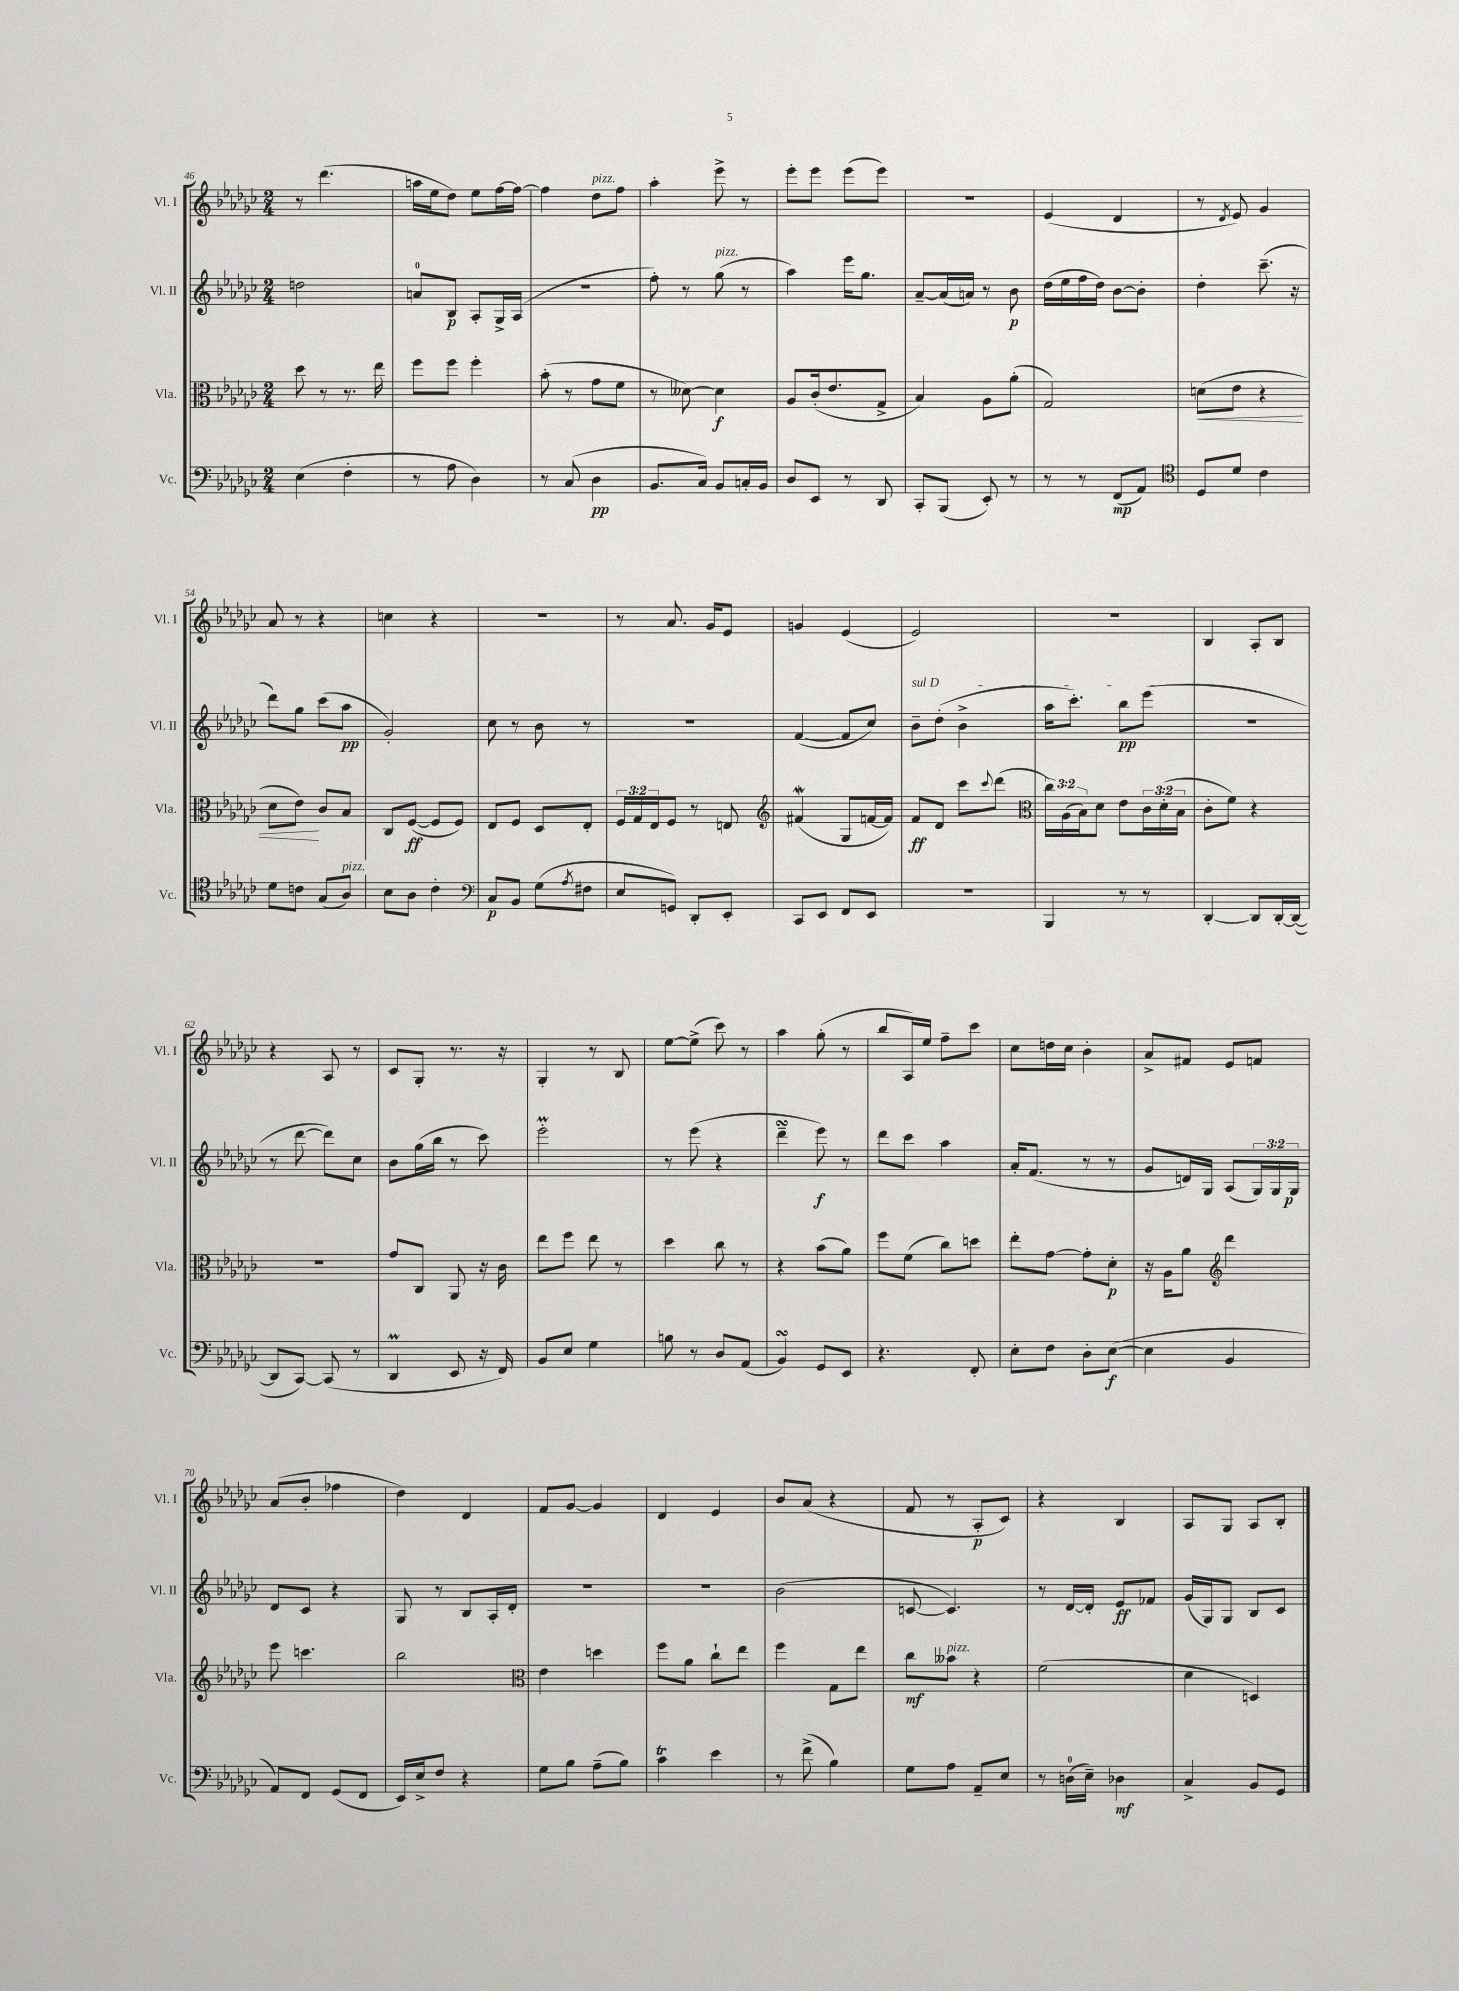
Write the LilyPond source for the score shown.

<<
\new StaffGroup <<
\new Staff = "s0" \with { instrumentName = "Vl. I" shortInstrumentName = "Vl. I" } {
    \clef treble \key ges \major \numericTimeSignature \time 2/4
    r8 des'''4.( |
    a''16 ees''16 des''8) ees''8 f''16~ f''16~ |
    f''4 des''8^\markup { \italic "pizz." } f''8 |
    aes''4-. ees'''8-> r8 |
    ees'''8-. ees'''8 ees'''8( ees'''8) |
    r2 |
    ees'4( des'4 |
    r8 \acciaccatura { des'8 } ees'8) ges'4 |
    aes'8 r8 r4 |
    c''4 r4 |
    r2 |
    r8 aes'8. ges'16 ees'8 |
    g'4 ees'4( |
    ees'2) |
    r2 |
    bes4 aes8-. bes8 |
    r4 aes8 r8 |
    ces'8 ges8-. r8. r16 |
    ges4-. r8 bes8 |
    ees''8~ ees''8->( ces'''8) r8 |
    aes''4 ges''8-.( r8 |
    bes''8 aes16) ees''16 f''8-- ces'''8 |
    ces''8 d''16 ces''16 bes'4-. |
    aes'8-> fis'8 ees'8 f'8 |
    aes'8( bes'8-. fes''4 |
    des''4) des'4 |
    f'8 ges'8~ ges'4 |
    des'4 ees'4 |
    bes'8 aes'8( r4 |
    f'8 r8 aes8-.\p ces'8) |
    r4 bes4 |
    aes8 ges8 aes8 bes8-. \bar "|." |
}
\new Staff = "s1" \with { instrumentName = "Vl. II" shortInstrumentName = "Vl. II" } {
    \clef treble \key ges \major \numericTimeSignature \time 2/4 \override Staff.TupletNumber.text = #tuplet-number::calc-fraction-text
    d''2 |
    a'8-0 bes8\p aes8-. ges16-> aes16( |
    R2 |
    f''8-.) r8 ges''8^\markup { \italic "pizz." }( r8 |
    aes''4) ees'''16 ges''8. |
    aes'8~-- aes'16( a'16) r8 bes'8\p |
    des''16( ees''16 f''16 des''16) bes'8~ bes'8-. |
    des''4-. ces'''8.--( r16 |
    des'''8) ges''8 ces'''8( aes''8\pp |
    ges'2-.) |
    ces''8 r8 bes'8 r8 |
    R2 |
    f'4~( f'8 ces''8) |
    \once \override TextSpanner.bound-details.left.text = \markup { \italic "sul D" } bes'8--\startTextSpan des''8-.( bes'4-> |
    aes''16 ces'''8.-.) bes''8\pp ees'''8\stopTextSpan( |
    r2 |
    r8 des'''8~ des'''8) ces''8 |
    bes'8 ges''16( bes''16 r8 ces'''8) |
    ees'''2-.\prall |
    r8 ees'''8( r4 |
    des'''4--\turn ees'''8\f) r8 |
    des'''8 ces'''8 aes''4 |
    aes'16-. f'8.( r8 r8 |
    ges'8 d'16) ges16 aes8( \tuplet 3/2 { ges16) ges16 ges16\p } |
    des'8 ces'8 r4 |
    ges8 r8 bes8 aes16-. des'16-. |
    R2 |
    R2 |
    bes'2( |
    c'8~ c'4.) |
    r8 des'16~ des'16-. ees'8\ff fes'8 |
    ges'16( ges16) ges8 bes8 ces'8 \bar "|." |
}
\new Staff = "s2" \with { instrumentName = "Vla." shortInstrumentName = "Vla." } {
    \clef alto \key ges \major \numericTimeSignature \time 2/4 \override Staff.TupletNumber.text = #tuplet-number::calc-fraction-text
    des''8 r8 r8. ees''16 |
    f''8 f''8 f''4-. |
    bes'8-.( r8 ges'8 f'8 |
    r8 deses'8~) deses'4\f |
    aes8 ces'16-.( ees'8. ges8-> |
    bes4) aes8 aes'8-.( |
    ges2) |
    d'8\<( ees'8 r4 |
    des'8 ees'8\!) ces'8 bes8 |
    ces8 f8~\ff( f8 f8) |
    ees8 f8 des8 ees8-. |
    \tuplet 3/2 { f16 ges16 ees16 } f8 r8 e8 |
    \clef treble fis'4\mordent( ges8 f'16~ f'16) |
    f'8\ff des'8 ces'''8 \appoggiatura { ces'''8 } des'''8( |
    \clef alto \tuplet 3/2 { ces''16) aes16( bes16) } des'8 ees'8 \tuplet 3/2 { ces'16 des'16-.( bes16 } |
    ces'8-. f'8) r4 |
    r2 |
    ges'8 ces8 aes,8 r16 ces'16 |
    ees''8 f''8 ees''8 r8 |
    des''4 ces''8 r8 |
    r4 bes'8( aes'8) |
    f''8 f'8( ces''8) d''8 |
    ees''8-. ges'8~ ges'8-. des'8-.\p |
    r16 aes16 aes'8 \clef treble des'''4 |
    ees'''8 c'''4. |
    bes''2 |
    \clef alto ees'4 d''4 |
    f''8 aes'8 ces''8-! ees''8 |
    f''4 ges8 ees''8 |
    ces''8\mf beses'8^\markup { \italic "pizz." } r4 |
    f'2( |
    des'4 d4) \bar "|." |
}
\new Staff = "s3" \with { instrumentName = "Vc." shortInstrumentName = "Vc." } {
    \clef bass \key ges \major \numericTimeSignature \time 2/4
    ees4( f4-. |
    r8 aes8 des4) |
    r8 ces8( des4\pp |
    bes,8. ces16) bes,8 c16-. bes,16 |
    des8 ees,8 r8 des,8 |
    ces,8-. bes,,8( ees,8-.) r8 |
    r8 r8 f,8\mp( aes,8) |
    \clef tenor des8 des'8 ces'4 |
    des'8 c'8 ges8( aes8^\markup { \italic "pizz." }) |
    bes8 aes8 ces'4-. |
    \clef bass ces8\p bes,8 ges8( \acciaccatura { aes8 } fis8 |
    ees8 g,8) des,8-. ees,8-. |
    ces,8 ees,8 f,8 ees,8 |
    r2 |
    bes,,4 r8 r8 |
    des,4~-. des,8 des,16~-. des,16~( |
    des,8 ces,8~) ces,8( r8 |
    des,4\prall ees,8 r16 f,16) |
    bes,8 ees8 ges4 |
    b8 r8 des8 aes,8( |
    bes,4\turn) ges,8 ees,8 |
    r4. f,8-. |
    ees8-. f8 des8-. ees8~\f( |
    ees4 bes,4 |
    aes,8) f,8 ges,8( f,8 |
    ees,16) ees16-> f8 r4 |
    ges8 bes8 aes8--( bes8) |
    ces'4\trill ees'4 |
    r8 f'8->( bes4) |
    ges8 aes8 aes,8-- ees8 |
    r8 d16-0( ees16--) des4\mf |
    ces4-> bes,8 ges,8 \bar "|." |
}
>>
>>
\layout { \context { \Score currentBarNumber = #46 } }
